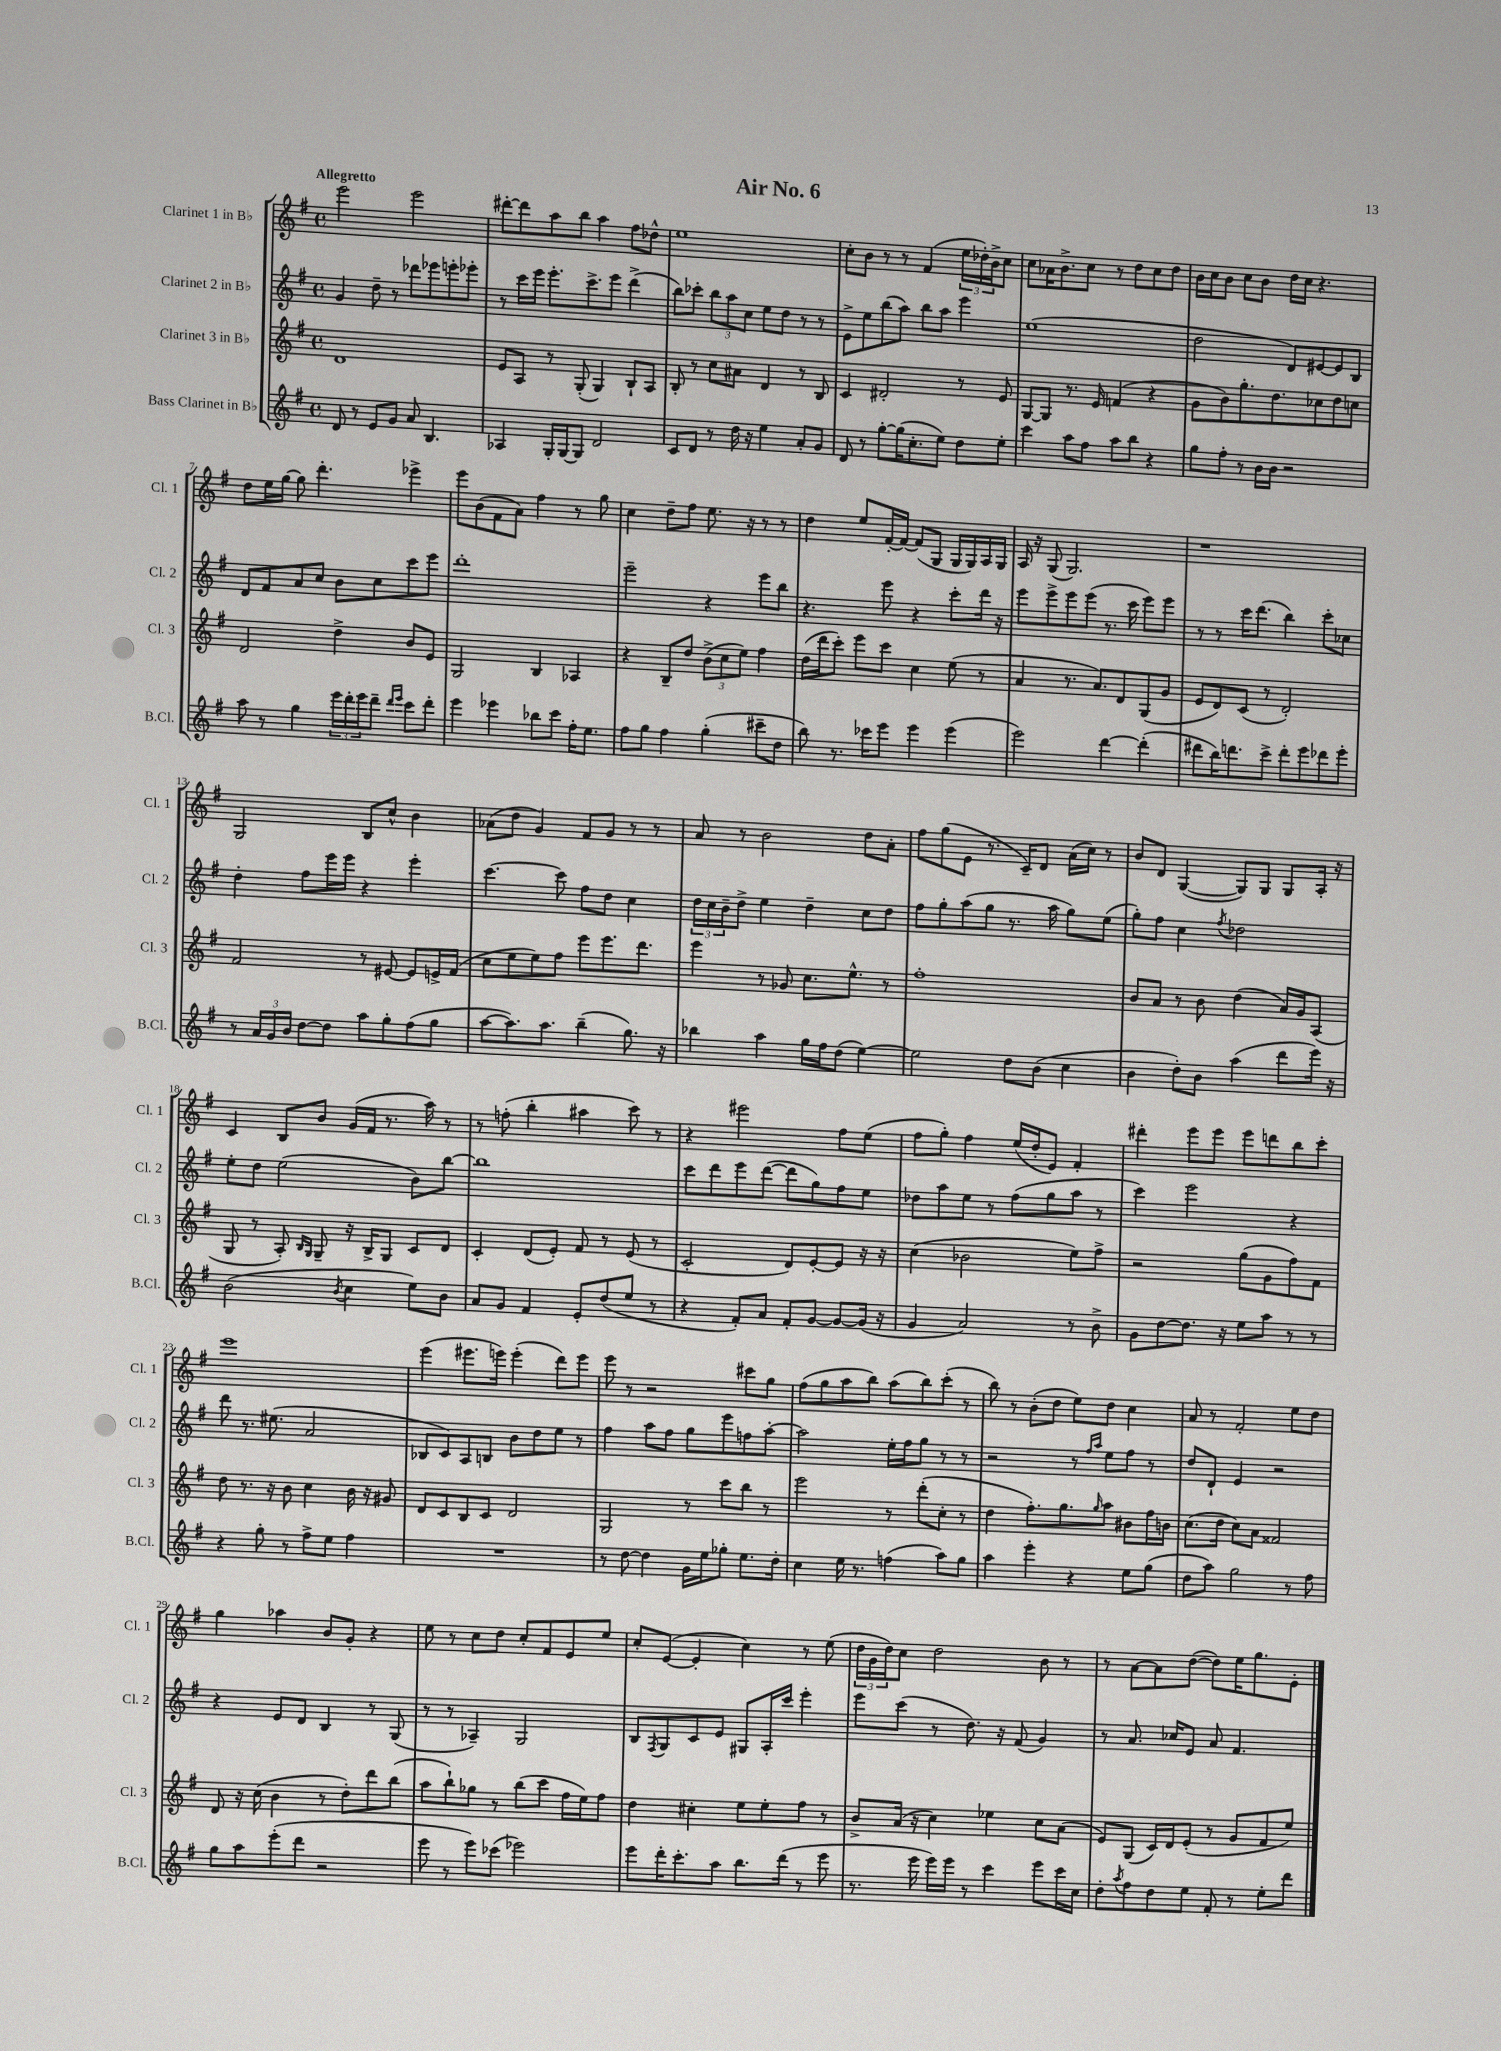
\header { title = "Air No. 6" }
<<
\new StaffGroup <<
\new Staff = "s0" \with { instrumentName = "Clarinet 1 in Bb" shortInstrumentName = "Cl. 1" } {
    \clef treble \key g \major \defaultTimeSignature \time 4/4 \tempo "Allegretto"
    e'''2 e'''2 |
    dis'''8~-. dis'''8 a''8 b''8 a''4 fis''8 des''8-^ |
    e''1 |
    c''8-. b'8 r8 r8 fis'4( \tuplet 3/2 { e''16 des''16-.) b'16-> } c''8 |
    c''8 aes'16 b'8.-> c''8 r8 d''8 c''8 d''8 |
    b'16 c''16 b'8 c''8 b'8 d''16 c''16 r4. |
    d''8 e''16 g''16~ g''8 d'''4.-. ees'''4-> |
    e'''8 b'8( fis'8 a'8) fis''4 r8 g''8 |
    c''4 d''8-- fis''8 e''8. r16 r8 r8 |
    d''4 e''8 fis'16~-. fis'16~ fis'8( g8 g16 g16) a16 g16 |
    a16 r16 g8( g2.) |
    r1 |
    g2 b8 c''8-^ b'4 |
    aes'8( d''8 g'4) fis'8 g'8 r8 r8 |
    a'8 r8 b'2 d''8 a'8-. |
    fis''8 g''8( e'8 r8. c'16--) d'8 a'16( c''16) r8 |
    b'8 d'8 g4~( g8) g8 g8 a16-. r16 |
    c'4 b8 b'8 g'16( fis'16 r8. a''16) r8 |
    r8 f''8-.( b''4-. ais''4 c'''8) r8 |
    r4 eis'''2 fis''8 e''8( |
    fis''8 g''8-.) fis''4 e''16( d''16-. e'8) fis'4-. |
    dis'''4-. e'''8 e'''8 e'''8 d'''8 b''8 c'''8-. |
    e'''1 |
    e'''4( eis'''8. e'''16) e'''4-.( d'''8) e'''8 |
    e'''8 r8 r2 cis'''8 g''8 |
    fis''8( g''8 a''8 b''8) a''8( b''8) c'''8-.( r8 |
    b''8) r8 b'8-.( d''8 e''8) d''8 c''4 |
    a'8 r8 fis'2-. e''8 d''8 |
    g''4 aes''4 b'8 g'8-. r4 |
    e''8 r8 c''8 d''8 c''8-. fis'8 e'8 e''8 |
    c''8-. e'8~( e'4-. c''4) r8 e''8( |
    \tuplet 3/2 { d''16 g'16 d''16) } c''8 d''2 b'8 r8 |
    r8 a'8~ a'8 d''8~( d''8) e''16 g''8. e'8-. \bar "|." |
}
\new Staff = "s1" \with { instrumentName = "Clarinet 2 in Bb" shortInstrumentName = "Cl. 2" } {
    \clef treble \key g \major \defaultTimeSignature \time 4/4
    g'4 d''8-- r8 des'''8 ees'''8 e'''8-. ees'''8-. |
    r8 c'''16 e'''16 e'''8.-. c'''8.-> e'''8 d'''4->( |
    b''8) ces'''8-. \tuplet 3/2 { b''8 a''8 c''8 } e''8 d''8 r8 r8 |
    e'8-> e''8 b''8( a''8) b''8 a''8 e'''4 |
    e''1( |
    d''2 d'8) eis'8~ eis'8 b8 |
    d'8 fis'8 a'8 c''8 b'8 c''8 c'''8 e'''8 |
    d'''1-. |
    e'''2-- r4 e'''8 b''8 |
    r4. e'''8 r4 c'''8-. d'''16 r16 |
    e'''8 e'''8-> e'''8 e'''8( r8. c'''16 e'''8) e'''8 |
    r8 r8 c'''16 d'''8.( b''4) c'''8-. ces''8 |
    d''4-. fis''8 e'''16 e'''16 r4 e'''4-. |
    c'''4.~ c'''8 fis''8 d''8 c''4 |
    \tuplet 3/2 { d''16 c''16 b'16-- } d''8-> e''4 d''4-- c''8 d''8 |
    fis''8 g''8-. a''8( g''8 r8. a''16 g''8) e''8( |
    g''8-.) fis''8 c''4 \acciaccatura { fis''8 } des''2 |
    e''8-. d''8 e''2( b'8) b''8~ |
    b''1 |
    c'''8 d'''8 e'''8 d'''8~( d'''8 g''8) fis''8 e''8 |
    des''8 a''8 e''8 r8 fis''8( g''8 a''8 r8 |
    c'''4) e'''2 r4 |
    d'''8 r8. eis''8.( a'2 |
    bes8 c'8) a8 b8 b'8 d''8 e''8 r8 |
    fis''4 a''8 fis''8 g''8 e'''8 f''8 a''8~-. |
    a''2 e''16-. fis''16 g''8 r8 r8 |
    r2 r8 \grace { fis''16 a''16 } e''8 fis''8 r8 |
    d''8 d'8-! e'4 r2 |
    r4 e'8 d'8 b4 r8 g8( |
    r8 r8 aes4--) g2 |
    b8 \acciaccatura { fis8 } g8 c'8 e'8 gis8 a16-. c'''16 e'''4-. |
    e'''8 c'''8( r8 d''8.) r16 fis'8( g'4) |
    r8 a'8. ces''16 e'8 a'8 fis'4. \bar "|." |
}
\new Staff = "s2" \with { instrumentName = "Clarinet 3 in Bb" shortInstrumentName = "Cl. 3" } {
    \clef treble \key g \major \defaultTimeSignature \time 4/4
    d'1 |
    e'8 a8 r8 g8-.( g4) b8-! a8 |
    b8-. r8 c''8 ais'8 d'4 r8 b8 |
    c'4 dis'2-. r8 e'8 |
    g8~ g8 r8. e'16 f'4( r4 |
    g'8 b'8) g''8.-. d''8. ces''8 d''8 c''8 |
    d'2 d''4-> b'8 e'8 |
    g2 b4 aes4 |
    r4 b8-- d''8 \tuplet 3/2 { b'8->( c''8 e''8) } fis''4 |
    d''16( d'''16 c'''8-.) e'''8 c'''8 c''4 e''8( r8 |
    a'4 r8. a'8.) d'8 g8( g'8 |
    e'8 d'8) c'8( r8 d'2-.) |
    fis'2 r8 eis'8~ eis'8 e'16-> fis'16( |
    c''8 e''8 e''8) fis''8 e'''8 e'''8. d'''8. |
    e'''4 r8 ges'8 c''8. e''8.-^ r8 |
    fis''1-. |
    b'8 a'8 r8 b'8 d''4( a'16) g'16 a8( |
    g8 r8 a8-.) \grace { b16 g16 } g8-- r16 b16-> g8 c'8 d'8 |
    c'4-. d'8( e'8-.) fis'8 r8 e'8( r8 |
    c'2-. d'8) e'8~-. e'8 r16 r16 |
    c''4( bes'2 e''8) fis''8-> |
    r2 g''8( g'8 fis''8) fis'8 |
    d''8 r8. r16 b'8 c''4 b'16 r16 gis'8 |
    d'8 c'8 b8 c'8 d'2 |
    g2 r8 c'''8 b''8 r8 |
    e'''2 r8 d'''8-.( c''8-. r8 |
    d''4 fis''8.-.) g''8. \grace { g''16 } a''8 bis'8 fis''16 b'16 |
    c''8.( d''16 c''8) a'8 fisis'2 |
    d'8 r16 c''16( b'4 r8 d''8-.) d'''8 b''8( |
    a''8 b''8-!) ges''8 r8 b''8( c'''8 fis''16 e''16) fis''8 |
    d''4 cis''4-. e''8 e''8-. fis''8 r8 |
    b'8-> a'16( r16 c''4) ees''4 c''8 a'8( |
    e'8) g8( c'16) d'16 e'8-.( r8 g'8 fis'8 e''8) \bar "|." |
}
\new Staff = "s3" \with { instrumentName = "Bass Clarinet in Bb" shortInstrumentName = "B.Cl." } {
    \clef treble \key g \major \defaultTimeSignature \time 4/4
    d'8 r8 e'8 g'8 a'8 b4. |
    aes4 g16-. g16~ g8 d'2 |
    c'8 d'8 r8 d''16 r16 e''4 a'8-. g'8 |
    d'8 r8 g''8~-. g''16( c''8.-. e''8) d''8 e''8-. |
    c'''4 a''8 fis''8 a''8 b''8 r4 |
    g''8 fis''8-. r8 b'16 b'16 r2 |
    a''8 r8 g''4 \tuplet 3/2 { e'''16 d'''16-. e'''16 } d'''8-- \grace { d'''16 e'''16 } c'''8 d'''8-. |
    e'''4 ees'''4 bes''8 c'''8 fis''16-. e''8. |
    fis''8 g''8 fis''4 g''4-.( cis'''8-- d''8 |
    b''8) r8. ces'''16 e'''8 e'''4 e'''4( |
    e'''2) d'''4~ d'''4-.( |
    dis'''8 b''16) d'''8. c'''8-> d'''8-. e'''8 des'''8 e'''8-. |
    r8 \tuplet 3/2 { a'16 g'16 b'16 } d''8~ d''8 a''8 g''8-. fis''8( g''8 |
    a''8~ a''8.) a''8. b''4--( g''8.) r16 |
    bes''4 a''4 g''16 fis''16 d''8( e''4~) |
    e''2 d''8 b'8( c''4 |
    b'4 d''8-.) b'8 a''4( d'''8 e'''16) r16 |
    b'2( \acciaccatura { b'8 } c''4 e''8) b'8 |
    a'8 g'8 fis'4 e'8-. d''8( e''8 r8 |
    r4 fis'8-.) a'8 fis'8-. g'8~ g'8~ g'16( r16 |
    g'4 a'2) r8 b'8-> |
    g'8 d''8~ d''8. r16 e''8 a''8 r8 r8 |
    r4 g''8-. r8 fis''8-> e''8 fis''4 |
    R1 |
    r8 d''8~ d''4 g'16 e''16 ges''8-. e''8. d''16-. |
    c''4 e''16 r8. f''4( a''8) g''8 |
    a''4 e'''4-. r4 e''8 g''8( |
    d''8 a''8) g''2 r8 fis''8 |
    g''8 a''8 e'''8-.( d'''8 r2 |
    e'''8 r8 e'''8) ces'''8( ees'''2) |
    e'''8 d'''16-. c'''8.-. a''8 b''8. d'''16( r8 e'''8 |
    r8. e'''16 e'''16) e'''16 r8 c'''4 e'''8 c'''16 c''16 |
    d''8-. \acciaccatura { a''8 } fis''8 d''8 e''8 fis'8-. r8 e''8-. d'''8 \bar "|." |
}
>>
>>
